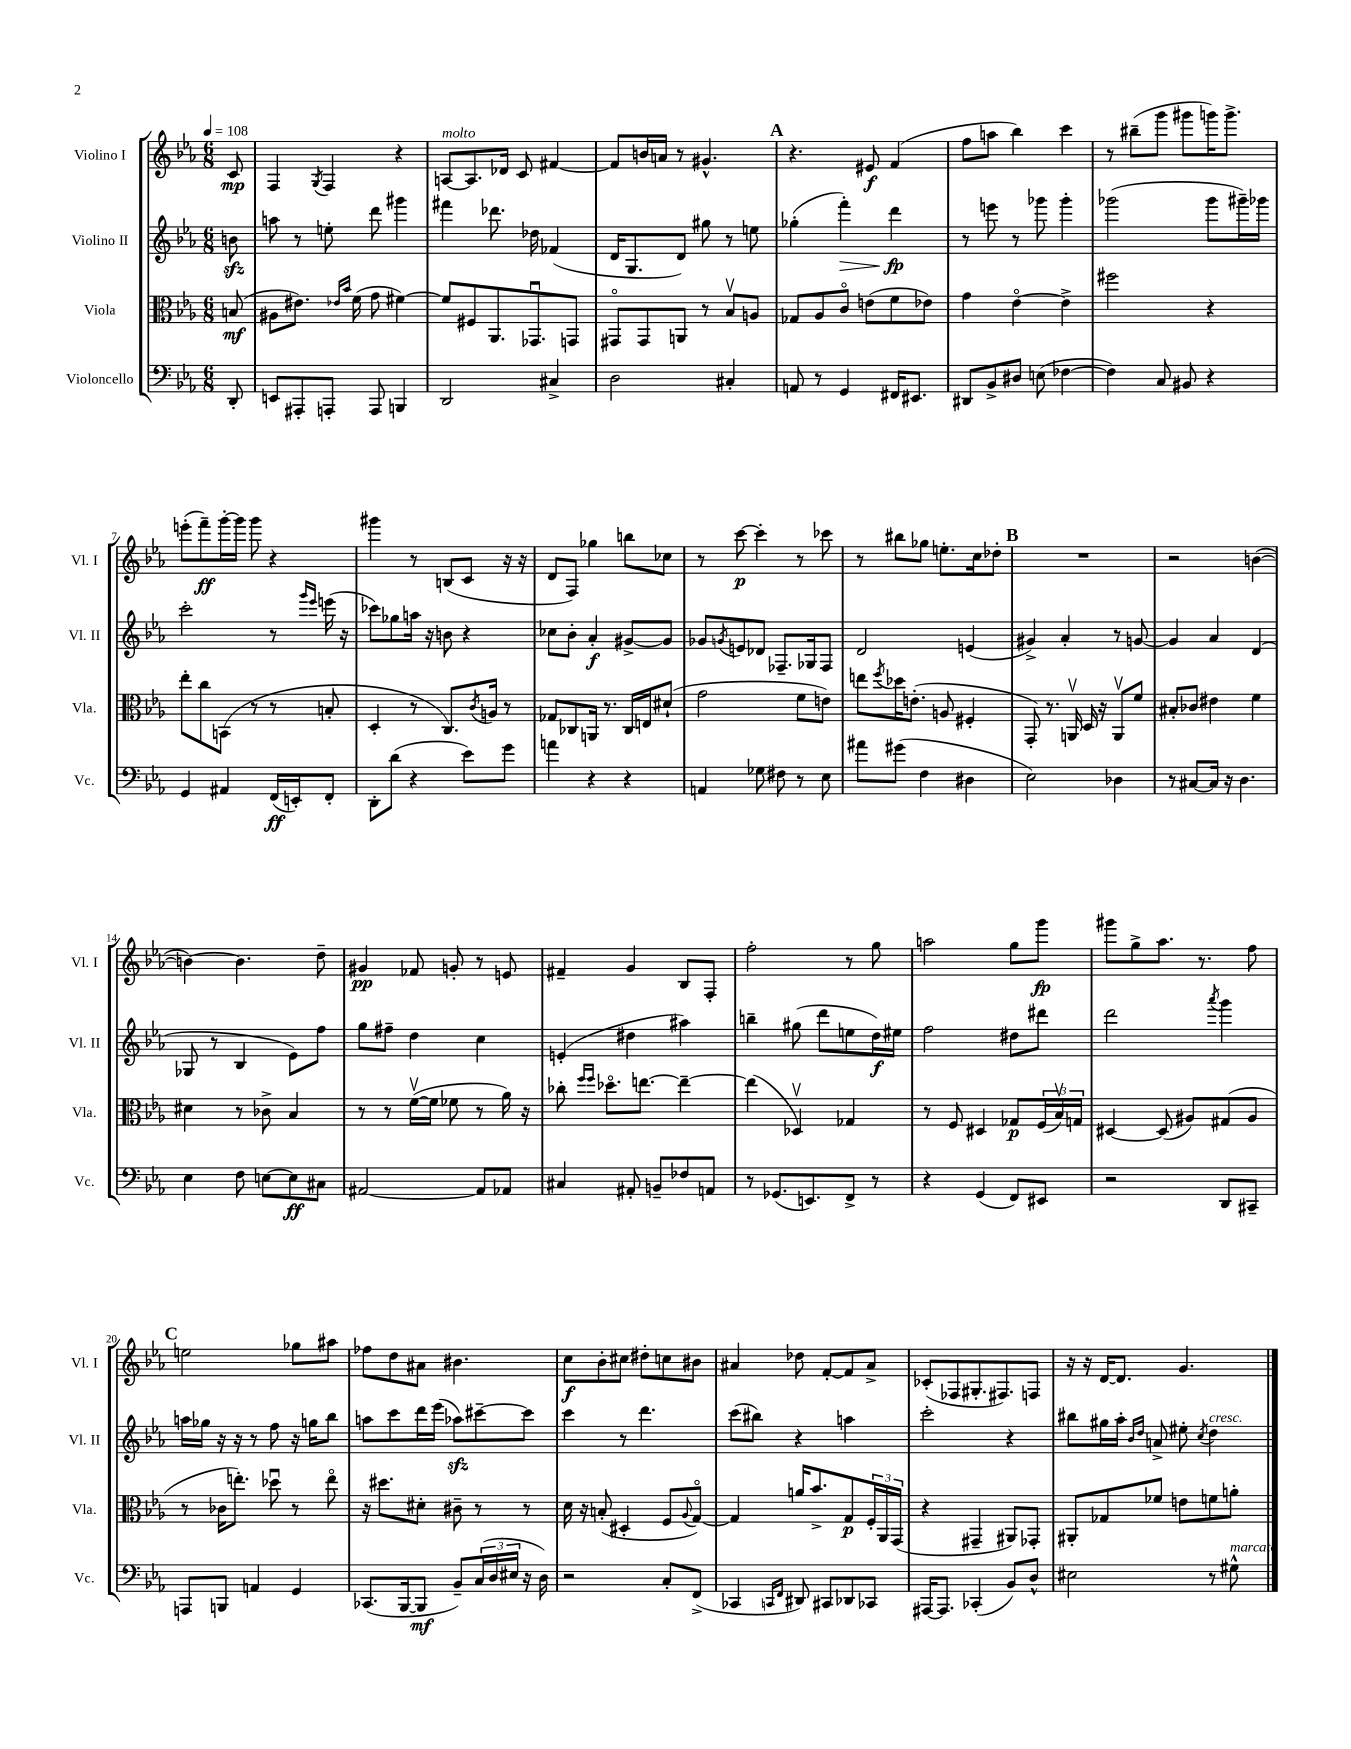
<<
\new StaffGroup <<
\new Staff = "s0" \with { instrumentName = "Violino I" shortInstrumentName = "Vl. I" } {
    \clef treble \key ees \major \numericTimeSignature \time 6/8 \partial 8 \tempo 4 = 108
    c'8\mp |
    f4 \acciaccatura { g8 } f4 r4 |
    a8~^\markup { \italic "molto" } a8. des'16 c'8 fis'4~ |
    fis'8 b'16 a'16 r8 gis'4.-^ |
    \mark \markup { \bold "A" } r4. eis'8\f f'4( |
    f''8 a''8 bes''4) c'''4 |
    r8 bis''8--( g'''8 gis'''8 g'''16) g'''8.-> |
    e'''8-.( f'''8--\ff) g'''16~-. g'''16 g'''8 r4 |
    gis'''4 r8 b8( c'8 r16 r16 |
    d'8 f8) ges''4 b''8 ces''8 |
    r8 c'''8~\p c'''4-. r8 ces'''8 |
    r8 bis''8 ges''8 e''8.-. c''16 des''8-. |
    \mark \markup { \bold "B" } R2. |
    r2 b'4~( |
    b'4~) b'4. d''8-- |
    gis'4\pp fes'8 g'8-. r8 e'8 |
    fis'4-- g'4 bes8 f8-. |
    f''2-. r8 g''8 |
    a''2 g''8 g'''8\fp |
    gis'''8 g''8-> aes''8. r8. f''8 |
    \mark \markup { \bold "C" } e''2 ges''8 ais''8 |
    fes''8 d''8 ais'8 bis'4. |
    c''8\f bes'8-. cis''8 dis''8-. c''8 bis'8 |
    ais'4 des''8 f'8~-. f'8 ais'8-> |
    ces'8-.( fes8 gis8.-. fis8.) f8 |
    r16 r16 d'16~ d'8. g'4. \bar "|." |
}
\new Staff = "s1" \with { instrumentName = "Violino II" shortInstrumentName = "Vl. II" } {
    \clef treble \key ees \major \numericTimeSignature \time 6/8 \partial 8
    b'8\sfz |
    a''8 r8 e''8-. d'''8 gis'''4 |
    fis'''4 des'''8. des''16 fes'4( |
    d'16 g8. d'8) gis''8 r8 e''8 |
    \mark \markup { \bold "A" } ges''4-.( f'''4-.\>) d'''4\fp\! |
    r8 e'''8 r8 ges'''8 ges'''4-. |
    ges'''2( ges'''8 gis'''16--) ges'''16 |
    c'''2-. r8 \grace { g'''16 ees'''16 } e'''16( r16 |
    ces'''8) ges''8 a''16 r16 b'8 r4 |
    ces''8 bes'8-. aes'4-.\f gis'8~-> gis'8 |
    ges'8 \acciaccatura { g'8 } e'8 des'8 fes8.-- ges16 fes8 |
    d'2 e'4( |
    \mark \markup { \bold "B" } gis'4->) aes'4-. r8 g'8~ |
    g'4 aes'4 d'4( |
    ges8 r8 bes4 ees'8) f''8 |
    g''8 fis''8-- d''4 c''4 |
    e'4-.( dis''4 ais''4) |
    b''4-- gis''8( d'''8 e''8 d''16\f) eis''16 |
    f''2 dis''8 dis'''8 |
    d'''2 \acciaccatura { aes'''8 } g'''4 |
    \mark \markup { \bold "C" } a''16 ges''16 r16 r16 r8 f''8 r16 g''16 bes''8 |
    a''8 c'''8 d'''16 ees'''16( aes''8\sfz) cis'''8~-- cis'''8 |
    c'''4 r8 d'''4. |
    c'''8( bis''8) r4 a''4 |
    c'''2-. r4 |
    bis''8 gis''16 aes''16-. \grace { bes'16 d''16 } a'8-> eis''8-. \acciaccatura { c''8 } d''4^\markup { \italic "cresc." } \bar "|." |
}
\new Staff = "s2" \with { instrumentName = "Viola" shortInstrumentName = "Vla." } {
    \clef alto \key ees \major \numericTimeSignature \time 6/8 \partial 8
    b8\mf( |
    ais8 eis'8.) \grace { ees'16 bes'16 } f'16( g'8 fis'4~) |
    fis'8 fis8 aes,8. ges,8.\downbow g,8 |
    gis,8\flageolet gis,8 a,8 r8 bes8\upbow a8 |
    \mark \markup { \bold "A" } ges8 aes8 c'8\flageolet e'8( f'8 ees'8) |
    g'4 ees'4~\flageolet ees'4-> |
    fis''2 r4 |
    ees''8-. c''8 b,8( r8 r8 b8-. |
    d4-. r8 c8.) \acciaccatura { c'8 } a16 r8 |
    ges8 ces8 a,16 r8. ces16 e16 dis'8-!( |
    g'2 f'8 e'8) |
    e''8 \acciaccatura { f''8 } des''16 e'8.-.( a8 fis4-. |
    \mark \markup { \bold "B" } g,8-.) r8. a,16\upbow d16 r16 a,8\upbow f'8 |
    bis8-. ces'8 eis'4 f'4 |
    dis'4 r8 ces'8-> bes4 |
    r8 r8 f'16~\upbow( f'16 fes'8 r8 aes'16) r16 |
    ces''8-. \grace { f''16 f''16 } des''8.\flageolet e''8.~ e''4~-- |
    e''4( des4\upbow) ges4 |
    r8 f8 dis4 ges8\p \tuplet 3/2 { f16( bes16\upbow) g16 } |
    dis4~ dis8( ais8) gis8( ais8 |
    \mark \markup { \bold "C" } r8 ces'16 e''8.-.) des''8\downbow r8 e''8\flageolet |
    r16 dis''8. dis'8-. cis'8-- r8 r8 |
    d'16 r16 b8-.( dis4-. f8 \appoggiatura { aes8 } g8~\flageolet) |
    g4 a'16 bes'8.-> g8\p \tuplet 3/2 { f16-. aes,16 g,16( } |
    r4 gis,4-- ais,8) ges,8-. |
    ais,8-. ges8 fes'8 e'8 f'8 a'8-. \bar "|." |
}
\new Staff = "s3" \with { instrumentName = "Violoncello" shortInstrumentName = "Vc." } {
    \clef bass \key ees \major \numericTimeSignature \time 6/8 \partial 8
    d,8-. |
    e,8 ais,,8-. a,,8-. a,,8 b,,4 |
    d,2 cis4-> |
    d2 cis4-. |
    \mark \markup { \bold "A" } a,8 r8 g,4 fis,16 eis,8. |
    dis,8 bes,8-> dis8 e8( fes4~ |
    fes4) c8 bis,8 r4 |
    g,4 ais,4 f,16\ff( e,16-.) f,8-. |
    d,8-. d'8( r4 ees'8) g'8 |
    a'4 r4 r4 |
    a,4 ges8 fis8 r8 ees8 |
    ais'8 gis'8( f4 dis4 |
    \mark \markup { \bold "B" } ees2) des4 |
    r8 cis8~ cis16 r16 d4. |
    ees4 f8 e8~ e8\ff cis8 |
    ais,2~ ais,8 aes,8 |
    cis4 ais,8-. b,8-- fes8 a,8 |
    r8 ges,8.( e,8.) f,8-> r8 |
    r4 g,4( f,8) eis,8 |
    r2 d,8 cis,8-- |
    \mark \markup { \bold "C" } a,,8 b,,8 a,4 g,4 |
    ces,8.( bes,,16~ bes,,8\mf bes,8--) \tuplet 3/2 { c16( d16 eis16 } r16 d16) |
    r2 c8-. f,8->( |
    ces,4 \grace { c,16 f,16 } dis,8) cis,8 des,8 ces,8 |
    ais,,16~ ais,,8. ces,4-.( bes,8) d8-^ |
    eis2 r8 gis8-^^\markup { \italic "marcato" } \bar "|." |
}
>>
>>
